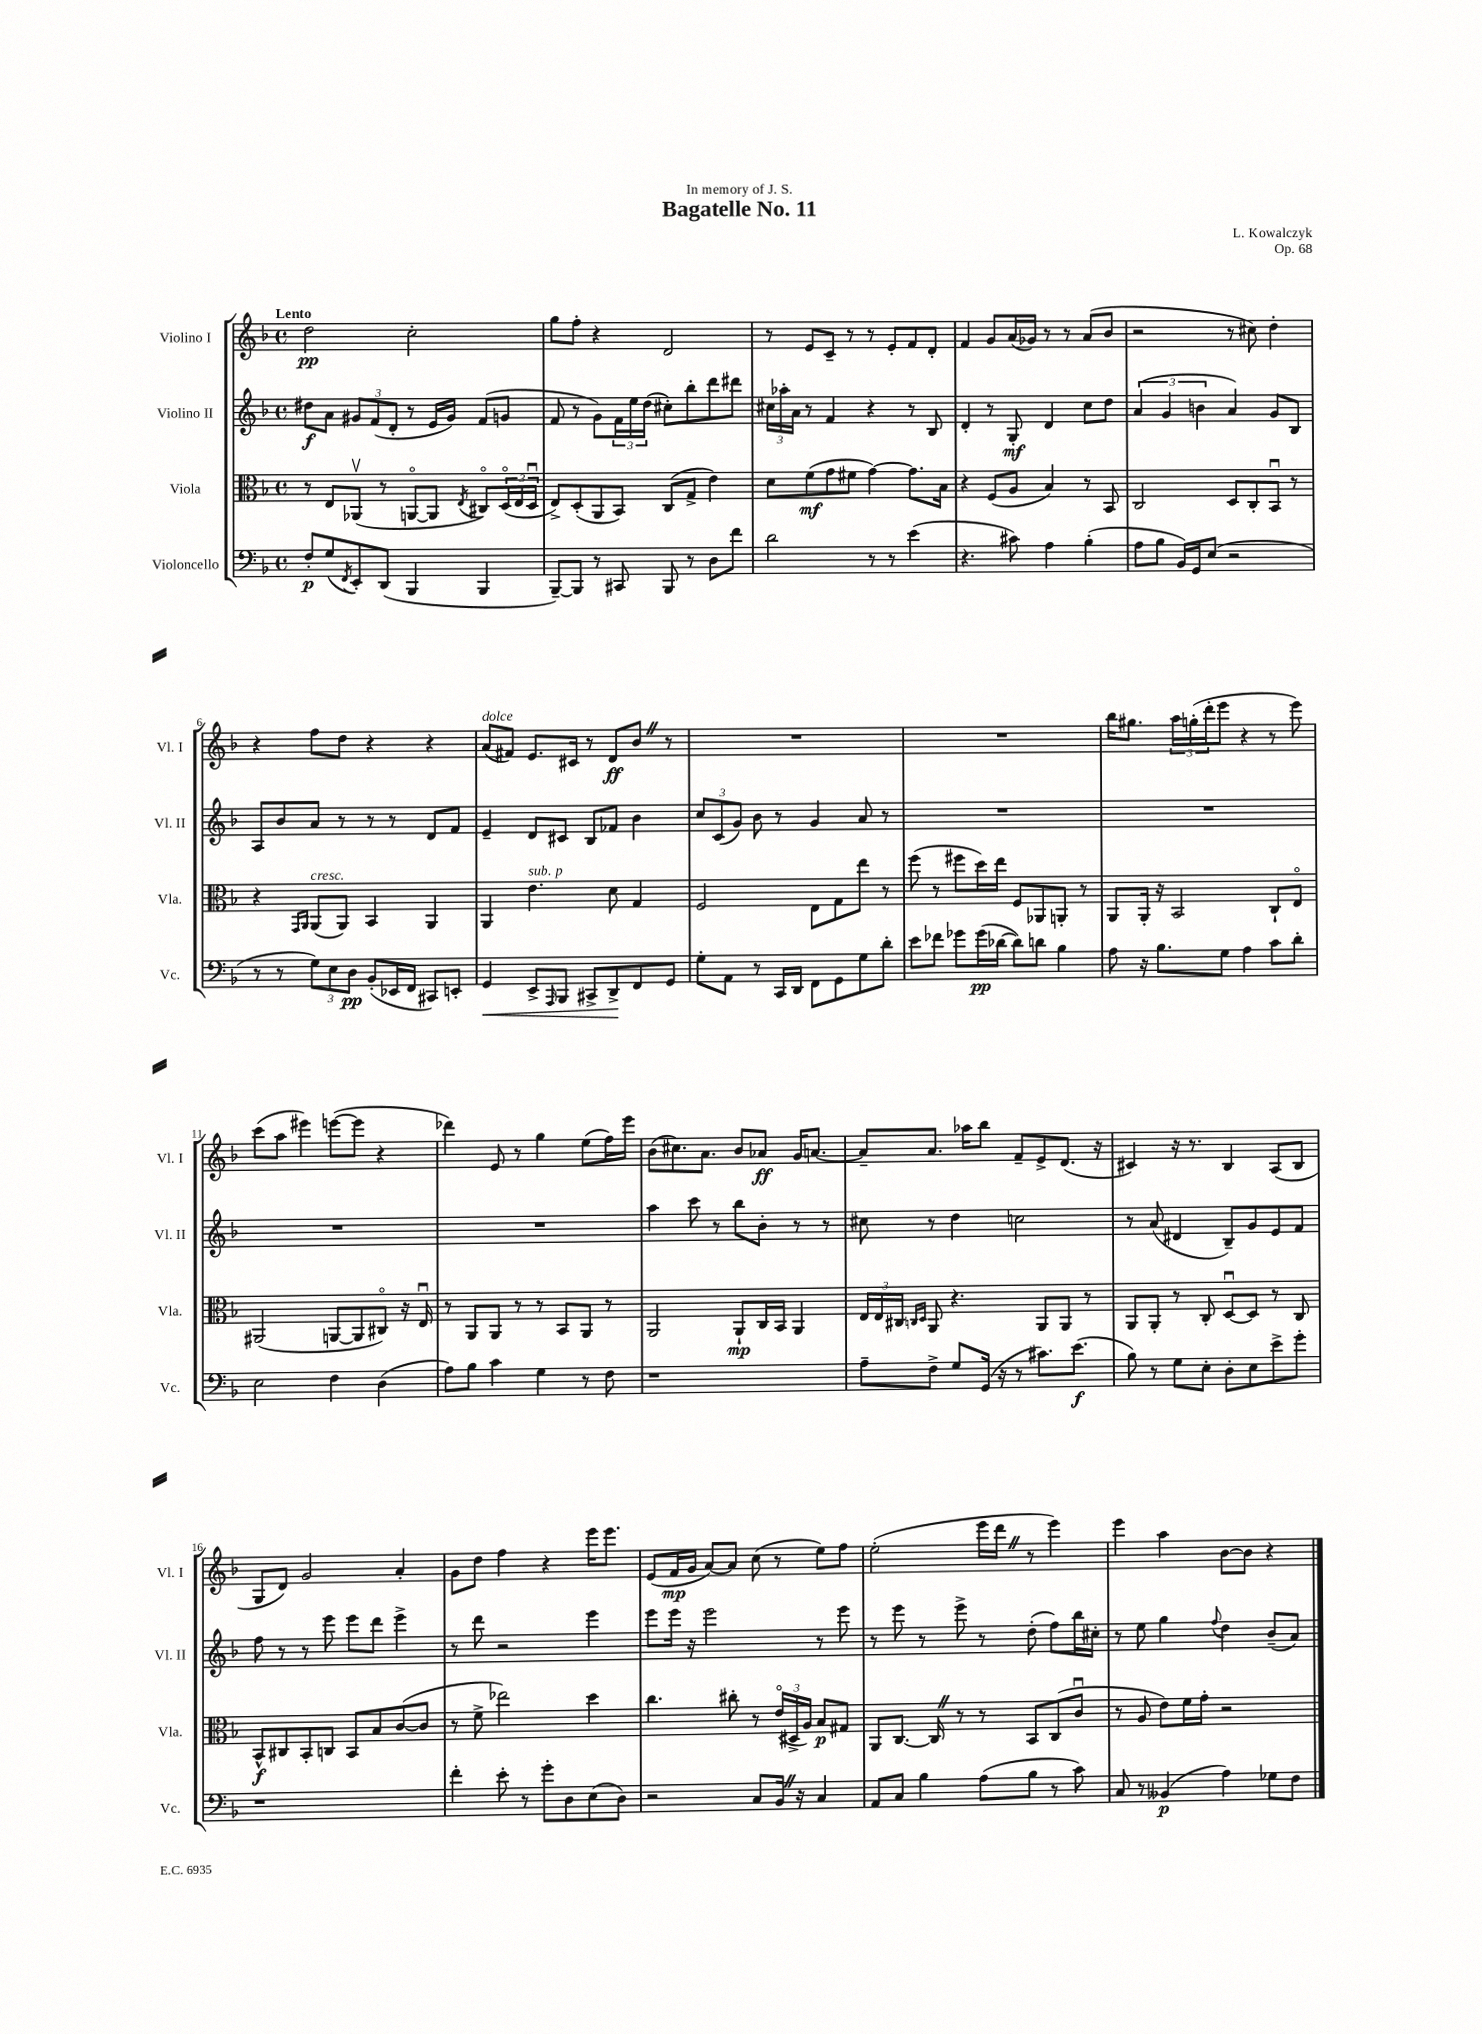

**kern	**dynam	**kern	**dynam	**kern	**dynam	**kern	**dynam
*part4	*part4	*part3	*part3	*part2	*part2	*part1	*part1
*staff4	*staff4	*staff3	*staff3	*staff2	*staff2	*staff1	*staff1
*I"Violoncello	*	*I"Viola	*	*I"Violino II	*	*I"Violino I	*
*I'Vc.	*	*I'Vla.	*	*I'Vl. II	*	*I'Vl. I	*
*clefF4	*	*clefC3	*	*clefG2	*	*clefG2	*
*k[b-]	*	*k[b-]	*	*k[b-]	*	*k[b-]	*
*M4/4	*	*M4/4	*	*M4/4	*	*M4/4	*
*met(c)	*	*met(c)	*	*met(c)	*	*met(c)	*
=1	=1	=1	=1	=1	=1	=1	=1
!	!	!	!	!	!	!LO:TX:a:B:t=Lento	!
8F'/L	p	8r	.	8dd#X\L	f	2dd\	pp
(8G/	.	8E/L	.	8a\J	.	.	.
8qFF/	.	.	.	.	.	.	.
8EE'/)	.	(8AA-Xv/J	.	12g#X/L	.	.	.
.	.	.	.	(12f/	.	.	.
(8DD/J	.	8r	.	.	.	.	.
.	.	.	.	12d'/J	.	.	.
4BBB-/	.	[8AAn/L	.	8r	.	2cc'\	.
.	.	8AA/J]	.	16e/LL	.	.	.
.	.	.	.	16g#/JJ)	.	.	.
.	.	8qE/	.	.	.	.	.
4BBB-/	.	8C#X/L)	.	(8f/L	.	.	.
.	.	(24D/L	.	8gn/J	.	.	.
.	.	24E/	.	.	.	.	.
.	.	24Du/JJ	.	.	.	.	.
=2	=2	=2	=2	=2	=2	=2	=2
[8BBB-~/L)	.	8E^/L)	.	8f/	.	8gg\L	.
8BBB-/J]	.	(8D'/	.	8r	.	8ff'\J	.
8r	.	8AA/	.	8g\L)	.	4r	.
8CC#X/	.	8BB-/J)	.	24f\L	.	.	.
.	.	.	.	24ee\	.	.	.
.	.	.	.	(24dd\JJ	.	.	.
8BBB-/	.	(8C/L	.	8cc#X'\L)	.	2d/	.
8r	.	8G^/J	.	8bb-'\	.	.	.
8D\L	.	4e\)	.	8ddd\	.	.	.
8f\J	.	.	.	8ddd#X\J	.	.	.
=3	=3	=3	=3	=3	=3	=3	=3
2d\	.	8d\L	.	24cc#X\LL	.	8r	.
.	.	.	.	24aa-X'\	.	.	.
.	.	.	.	24a\JJ	.	.	.
.	.	(8f\	mf	8r	.	8e/L	.
.	.	8g\	.	4f/	.	8c~/J	.
.	.	8f#X\J	.	.	.	8r	.
8r	.	[4g\)	.	4r	.	8r	.
8r	.	.	.	.	.	8e'/L	.
(4e\	.	8.g\L]	.	8r	.	8f/	.
.	.	.	.	8B-/	.	8d'/J	.
.	.	16B-\Jk	.	.	.	.	.
=4	=4	=4	=4	=4	=4	=4	=4
4.r	.	4r	.	4d'/	.	4f/	.
.	.	(8F/L	.	8r	.	8g/L	.
8c#X\)	.	8A/J	.	8G'/	mf	(16a/L	.
.	.	.	.	.	.	16g-X/JJ)	.
4A\	.	4B-/)	.	4d/	.	8r	.
.	.	.	.	.	.	8r	.
(4B-'\	.	8r	.	8cc\L	.	(8a/L	.
.	.	8BB-/	.	8dd\J	.	8b-/J	.
=5	=5	=5	=5	=5	=5	=5	=5
8A\L	.	2C/	.	(6a/	.	2r	.
8B-\J	.	.	.	.	.	.	.
.	.	.	.	6g/	.	.	.
16BB-/LL)	.	.	.	.	.	.	.
16GG/J	.	.	.	.	.	.	.
.	.	.	.	6bn\	.	.	.
(8E/J	.	.	.	.	.	.	.
2r	.	8D/L	.	4a/)	.	8r	.
.	.	8C'/	.	.	.	8cc#X\)	.
.	.	8BB-u/J	.	8g/L	.	4dd'\	.
.	.	8r	.	8B-/J	.	.	.
!!LO:LB:g=z
=6	=6	=6	=6	=6	=6	=6	=6
8r	.	4r	.	8A/L	.	4r	.
8r	.	.	.	8b-/	.	.	.
.	.	16qqGG/LL	.	.	.	.	.
.	.	16qqAA/JJ	.	.	.	.	.
!	!	!LO:TX:a:i:t=cresc.	!	!	!	!	!
12G\L)	.	(8AA/L	.	8a/J	.	8ff\L	.
12E\	.	.	.	.	.	.	.
.	.	8AA/J)	.	8r	.	8dd\J	.
12D\J	pp	.	.	.	.	.	.
(8BB-'/L	.	4BB-/	.	8r	.	4r	.
16EE-X/L	.	.	.	8r	.	.	.
16FF/JJ	.	.	.	.	.	.	.
8CC#X/L)	.	4AA/	.	8d/L	.	4r	.
8EEn'/J	.	.	.	8f/J	.	.	.
=7	=7	=7	=7	=7	=7	=7	=7
!	!	!	!	!	!	!LO:TX:a:i:t=dolce	!
!	!LO:HP:b	!	!	!	!	!	!
4GG/	<	4AA/	.	4e~/	.	(8a/L	.
.	.	.	.	.	.	8f#X/J)	.
!	!	!LO:TX:a:i:t=sub. p	!	!	!	!	!
8EE^/L	.	4.e\	.	8d/L	.	8.e/L	.
16qqAAA/	.	.	.	.	.	.	.
8BBB-/J	.	.	.	8c#X/J	.	.	.
.	.	.	.	.	.	16c#X/Jk	.
8CC#X^/L	.	.	.	8B-/L	.	8r	.
8DD^/	.	8d\	.	8f-X/J	.	8d/L	ff
8FF/	[	4G/	.	4b-\	.	8b-Z/J	.
8GG/J	.	.	.	.	.	8r	.
=8	=8	=8	=8	=8	=8	=8	=8
8G'\L	.	2F/	.	12cc/L	.	1r	.
.	.	.	.	(12c/	.	.	.
8AA\J	.	.	.	.	.	.	.
.	.	.	.	12g/J)	.	.	.
8r	.	.	.	8b-\	.	.	.
16CC/LL	.	.	.	8r	.	.	.
16DD/JJ	.	.	.	.	.	.	.
8FF\L	.	8E\L	.	4g/	.	.	.
8GG\	.	8G\	.	.	.	.	.
8G\	.	8ee\J	.	8a/	.	.	.
8d'\J	.	8r	.	8r	.	.	.
=9	=9	=9	=9	=9	=9	=9	=9
8e\L	.	(8ff\	.	1r	.	1r	.
8f-X\J	.	8r	.	.	.	.	.
8g-X\L	.	8ff#X\L	.	.	.	.	.
(16g-\L	pp	16dd\L)	.	.	.	.	.
[16d-X\JJ	.	16ee\JJ	.	.	.	.	.
8d-\L])	.	8F/L	.	.	.	.	.
8dn\J	.	8AA-X/	.	.	.	.	.
4B-\	.	8AAn'/J	.	.	.	.	.
.	.	8r	.	.	.	.	.
=10	=10	=10	=10	=10	=10	=10	=10
8A\	.	8AA/L	.	1r	.	16bb-\KL	.
.	.	.	.	.	.	8.gg#X\J	.
16r	.	16AA'/Jk	.	.	.	.	.
8.B-\L	.	16r	.	.	.	.	.
.	.	2BB-/	.	.	.	24aa\LL	.
.	.	.	.	.	.	(24ggn'\	.
.	.	.	.	.	.	24ddd'\J	.
8G\J	.	.	.	.	.	8eee\J	.
4A\	.	.	.	.	.	4r	.
8c\L	.	8C`/L	.	.	.	8r	.
8d'\J	.	8E/J	.	.	.	8eee\)	.
!!LO:LB:g=z
=11	=11	=11	=11	=11	=11	=11	=11
2E\	.	(2AA#X/	.	1r	.	(8ccc\L	.
.	.	.	.	.	.	8aa\J	.
.	.	.	.	.	.	4eee#X\)	.
4F\	.	[8AAn/L	.	.	.	([8eeen\L	.
.	.	8AA/]	.	.	.	8eee\J]	.
(4D\	.	8C#X/J)	.	.	.	4r	.
.	.	16r	.	.	.	.	.
.	.	16Eu/	.	.	.	.	.
=12	=12	=12	=12	=12	=12	=12	=12
8A\L)	.	8r	.	1r	.	4ddd-X\)	.
8B-\J	.	8AA/L	.	.	.	.	.
4c\	.	8AA/J	.	.	.	8e/	.
.	.	8r	.	.	.	8r	.
4G\	.	8r	.	.	.	4gg\	.
.	.	8BB-/L	.	.	.	.	.
8r	.	8AA/J	.	.	.	(8ee\L	.
8F\	.	8r	.	.	.	16ff\L)	.
.	.	.	.	.	.	16eee\JJ	.
=13	=13	=13	=13	=13	=13	=13	=13
1r	.	2AA/	.	4aa\	.	(8b-\L	.
.	.	.	.	.	.	8.cc#X\)	.
.	.	.	.	8ccc\	.	.	.
.	.	.	.	.	.	8.a\J	.
.	.	.	.	8r	.	.	.
.	.	8AA`/L	mp	8bb-\L	.	8b-/L	.
.	.	16C/L	.	8b-'\J	.	8a-X/J	ff
.	.	16BB-/JJ	.	.	.	.	.
.	.	4AA/	.	8r	.	16g/KL	.
.	.	.	.	.	.	[8.an/J	.
.	.	.	.	8r	.	.	.
=14	=14	=14	=14	=14	=14	=14	=14
8A~\L	.	24E/LL	.	8cc#X\	.	8a~/L]	.
.	.	24E/	.	.	.	.	.
.	.	24C#X/JJ	.	.	.	.	.
.	.	16qqCn/LL	.	.	.	.	.
.	.	16qqD/JJ	.	.	.	.	.
8F^\J	.	8AA/	.	8r	.	8.a/J	.
8G/L	.	4.r	.	4dd\	.	.	.
.	.	.	.	.	.	16aa-X\KL	.
(16GG/Jk	.	.	.	.	.	8bb-\J	.
16r	.	.	.	.	.	.	.
8r	.	.	.	2ccn\	.	8f~/L	.
8.c#X\L)	.	8AA/L	.	.	.	8e^/	.
.	.	8AA/J	.	.	.	(8.d/J	.
(8.e\J	f	.	.	.	.	.	.
.	.	8r	.	.	.	.	.
.	.	.	.	.	.	16r	.
=15	=15	=15	=15	=15	=15	=15	=15
8B-\)	.	8AA/L	.	8r	.	4c#X/)	.
8r	.	8AA'/J	.	(8a/	.	.	.
8G\L	.	8r	.	4d#X/	.	16r	.
.	.	.	.	.	.	8.r	.
8E'\J	.	8C'/	.	.	.	.	.
8D'\L	.	[8Du/L	.	8B-~/L)	.	4B-/	.
8E\	.	8D/J]	.	8g/	.	.	.
8e^\	.	8r	.	8e/	.	(8A/L	.
8g'\J	.	8C/	.	8f/J	.	8B-/J	.
!!LO:LB:g=z
=16	=16	=16	=16	=16	=16	=16	=16
1r	.	8BB-^^/L	f	8ff\	.	8G/L	.
.	.	8C#X/	.	8r	.	8d/J)	.
.	.	8BB-'/	.	8r	.	2g/	.
.	.	8Cn/J	.	8eee\	.	.	.
.	.	8BB-/L	.	8eee\L	.	.	.
.	.	8B-/	.	8ddd\J	.	.	.
.	.	([8c/	.	4eee^\	.	4a'/	.
.	.	8c/J]	.	.	.	.	.
=17	=17	=17	=17	=17	=17	=17	=17
4f'\	.	8r	.	8r	.	8g\L	.
.	.	8f^\	.	8ddd\	.	8dd\J	.
8e'\	.	2ee-X\)	.	2r	.	4ff\	.
8r	.	.	.	.	.	.	.
8g'\L	.	.	.	.	.	4r	.
8D\	.	.	.	.	.	.	.
(8E\	.	4dd\	.	4eee\	.	16eee\KL	.
.	.	.	.	.	.	8.eee\J	.
8D\J)	.	.	.	.	.	.	.
=18	=18	=18	=18	=18	=18	=18	=18
2r	.	4.cc\	.	8eee\L	.	(8e/L	.
.	.	.	.	16eee\Jk	.	16f/L	mp
.	.	.	.	16r	.	16g/JJ	.
.	.	.	.	2eee\	.	[8a/L)	.
.	.	8cc#X'\	.	.	.	8a/J]	.
8C/L	.	8r	.	.	.	(8cc\	.
16BB-Z/Jk	.	(24e/LL	.	.	.	8r	.
.	.	24D#X^/	.	.	.	.	.
16r	.	.	.	.	.	.	.
.	.	24A/JJ)	.	.	.	.	.
4C/	.	8B-/L	p	8r	.	8ee\L)	.
.	.	8G#X/J	.	8eee\	.	8ff\J	.
=19	=19	=19	=19	=19	=19	=19	=19
8AA/L	.	8AA/L	.	8r	.	(2ee'\	.
8C/J	.	[8.C/J	.	8eee\	.	.	.
4B-\	.	.	.	8r	.	.	.
.	.	16CZ/]	.	.	.	.	.
.	.	8r	.	8eee^\	.	.	.
(8A\L	.	8r	.	8r	.	16eee\LL	.
.	.	.	.	.	.	16dddZ\JJ	.
8B-\J	.	8BB-/L	.	(8dd'\	.	8r	.
8r	.	(8C/	.	8ff\L)	.	4eee\)	.
8c\)	.	8cu/J	.	16bb-\L	.	.	.
.	.	.	.	16cc#X'\JJ	.	.	.
=20	=20	=20	=20	=20	=20	=20	=20
8C/	.	8r	.	8r	.	4eee\	.
8r	.	8A/	.	8ee\	.	.	.
(4BB--X/	p	8e\L)	.	4gg\	.	4aa\	.
.	.	16f\L	.	.	.	.	.
.	.	16g'\JJ	.	.	.	.	.
.	.	.	.	8qqff/	.	.	.
4A\)	.	2r	.	4dd\	.	[8b-\L	.
.	.	.	.	.	.	8b-\J]	.
8G-X\L	.	.	.	(8b-~/L	.	4r	.
8F\J	.	.	.	8a/J)	.	.	.
==	==	==	==	==	==	==	==
*-	*-	*-	*-	*-	*-	*-	*-
